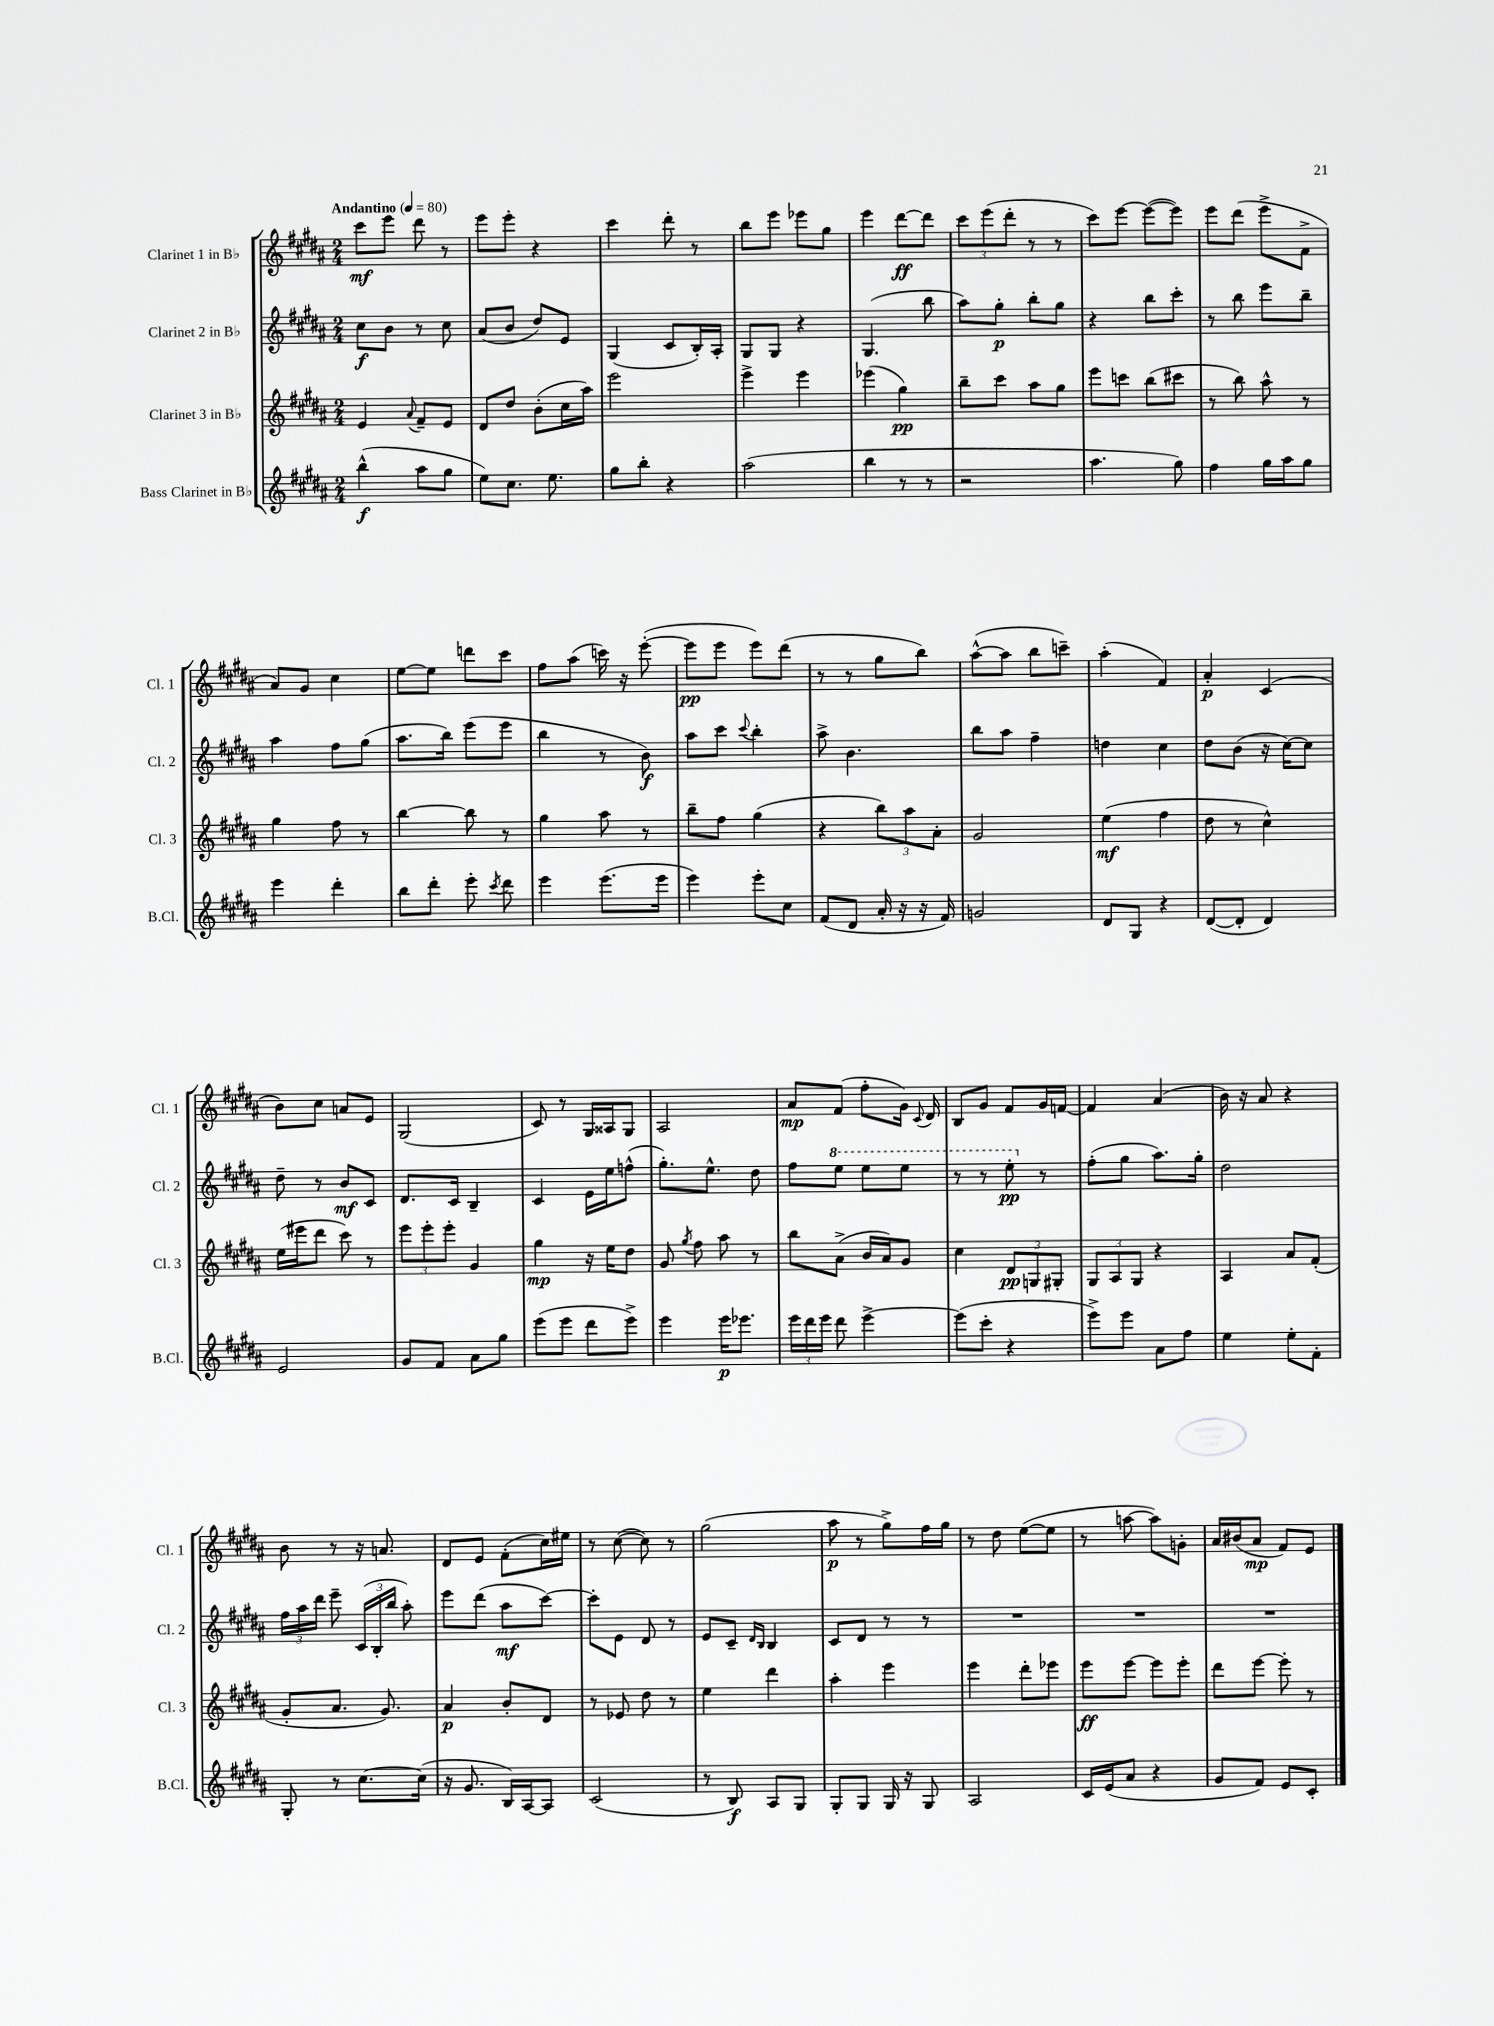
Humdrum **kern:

**kern	**kern	**kern	**kern
*staff4	*staff3	*staff2	*staff1
*clefG2	*clefG2	*clefG2	*clefG2
*k[f#c#g#d#a#]	*k[f#c#g#d#a#]	*k[f#c#g#d#a#]	*k[f#c#g#d#a#]
*M2/4	*M2/4	*M2/4	*M2/4
*MM80	*MM80	*MM80	*MM80
(4bb^^	4e	8cc#	8ccc#
.	.	8b	8eee
.	8qqa#	.	.
8aa#	8f#~	8r	8ddd#
8gg#	8e	8cc#	8r
=	=	=	=
8ee)	8d#	(8a#	8eee
8.cc#	8dd#	8b	8eee'
.	(8b'	8dd#)	4r
8.ee	.	.	.
.	16cc#	8e	.
.	16aa#)	.	.
=	=	=	=
8gg#	2eee	(4G#	4ccc#
8bb'	.	.	.
4r	.	8c#	8ddd#'
.	.	16B')	8r
.	.	16A#'	.
=	=	=	=
(2aa#	4eee^	8G#	8bb
.	.	8G#	8eee
.	4eee	4r	8eee-
.	.	.	8gg#
=	=	=	=
4bb	(4eee-	(4.G#	4eee
8r	4gg#)	.	[8ddd#
8r	.	8bb	8ddd#]
=	=	=	=
2r	8bb~	8aa#)	12ccc#
.	.	.	(12eee
.	8ccc#	8gg#'	.
.	.	.	12ddd#'
.	8aa#	8bb'	8r
.	8gg#	8gg#	8r
=	=	=	=
4.aa#	8eee	4r	8ccc#)
.	8ccc	.	[8eee
.	(8bb	8bb	(8eee_
8gg#)	8ccc#	8ccc#'	8eee])
=	=	=	=
4ff#	8r	8r	8eee
.	8bb)	8bb	(8ddd#
16gg#	8aa#^^	8eee	8eee^
16aa#	.	.	.
8gg#	8r	8bb~	8f#^
=	=	=	=
4eee	4gg#	4aa#	8a#)
.	.	.	8g#
4ddd#'	8ff#	8ff#	4cc#
.	8r	(8gg#	.
=	=	=	=
8bb	[4bb	8.aa#	[8ee
8ddd#'	.	.	8ee]
.	.	16bb)	.
8eee'	8bb]	(8eee	8ddd
8qccc#	.	.	.
8ddd#	8r	8eee	8ccc#
=	=	=	=
4eee	4gg#	4bb	8ff#
.	.	.	(8aa#
(8.eee	8aa#	8r	16ccc)
.	.	.	16r
.	8r	8b)	([8eee'
16eee	.	.	.
=	=	=	=
4eee)	8bb~	8aa#	8eee]
.	8ff#	8ccc#	8eee
.	.	8qqccc#	.
8eee'	(4gg#	4bb'	8eee)
8cc#	.	.	(8ddd#
=	=	=	=
(8f#	4r	8aa#^	8r
8d#	.	4.b	8r
16a#'	12bb)	.	8gg#
16r	.	.	.
.	12aa#	.	.
16r	.	.	8bb)
.	12a#'	.	.
16f#)	.	.	.
=	=	=	=
2g	2g#	8bb	([8aa#^^
.	.	8aa#	8aa#]
.	.	4ff#~	8bb
.	.	.	8ccc~)
=	=	=	=
8d#	(4ee	4dd	(4aa#'
8G#	.	.	.
4r	4ff#	4cc#	4f#)
=	=	=	=
([8d#	8dd#	8dd#	4a#'
8d#']	8r	(8b	.
4d#)	4cc#^^)	16r	(4c#
.	.	[16cc#)	.
.	.	8cc#]	.
=	=	=	=
2e	(16ee	8dd#~	8b)
.	16eee#	.	.
.	8ddd#	8r	8cc#
.	8ccc#)	8b	8a
.	8r	8c#	8e
=	=	=	=
8g#	12eee	8.d#	(2G#
.	12eee'	.	.
8f#	.	.	.
.	12eee'	.	.
.	.	16c#	.
8a#	4g#	4B~	.
8gg#	.	.	.
=	=	=	=
(8eee	4gg#	4c#	8c#)
8eee	.	.	8r
8ddd#	16r	16e	16G#
.	16ee	16ee	16A##
8eee^)	8dd#	(8ff^^	8G#
=	=	=	=
4eee	8g#	8.gg#')	2A#
.	8qgg#	.	.
.	8ff#	.	.
.	.	8.ee^^	.
16eee	8aa#	.	.
8.eee-	.	.	.
.	8r	8dd#	.
=	=	=	=
24eee	8bb	8ff#	8a#
24ddd#	.	.	.
24eee	.	.	.
8ddd#	(8a#^	8eee	(8f#
[4eee^	16b	8eee	8ff#'
.	16a#)	.	.
.	8g#	8eee	16g#)
.	.	.	8qqc#
.	.	.	16d#
=	=	=	=
(8eee]	4cc#	8r	8B
8ccc#'	.	8r	8g#
4r	12d#	8eee'	8f#
.	12G	.	.
.	.	8r	16g#
.	12G#'	.	.
.	.	.	[16f
=	=	=	=
8eee^)	12G#	(8ff#'	4f]
.	12A#	.	.
8eee	.	8gg#	.
.	12G#	.	.
8a#	4r	8.aa#)	(4a#
8ff#	.	.	.
.	.	16gg#'	.
=	=	=	=
4ee	4A#	2dd#	16b)
.	.	.	16r
.	.	.	8a#
8ee'	8a#	.	4r
8f#'	(8f#'	.	.
=	=	=	=
8G#'	8g#'	24ff#	8b
.	.	24aa#	.
.	.	24ddd#	.
8r	8.a#	8eee~	8r
[8.cc#	.	(24c#	16r
.	.	24B'	.
.	8.g#)	.	8.a
.	.	24bb	.
.	.	8aa#')	.
(16cc#]	.	.	.
=	=	=	=
16r	4a#	8eee	8d#
8.g#	.	.	.
.	.	(8ddd#	8e
16B)	8b'	8aa#	(8f#'
[16A#	.	.	.
8A#]	8d#	[8ccc#)	16cc#)
.	.	.	16ee#
=	=	=	=
(2c#	8r	8ccc#']	8r
.	8e-	8e	([8cc#
.	8dd#	8d#	8cc#])
.	8r	8r	8r
=	=	=	=
8r	4ee	8e	(2gg#
8B)	.	8c#~	.
.	.	16qqd#	.
.	.	16qqB	.
8A#	4ddd#	4B	.
8G#	.	.	.
=	=	=	=
8G#'	4aa#'	8c#	8aa#
8G#	.	8d#	8r
16G#	4eee	8r	8gg#^)
16r	.	.	.
8G#	.	8r	16ff#
.	.	.	16gg#
=	=	=	=
2A#	4eee	2r	8r
.	.	.	8dd#
.	8ddd#'	.	([8ee
.	8eee-	.	8ee]
=	=	=	=
16c#	8eee	2r	8r
(16e	.	.	.
8a#	[8eee	.	[8aa
4r	8eee]	.	8aa])
.	8eee'	.	8g'
=	=	=	=
8g#	8ddd#	2r	16a#
.	.	.	(16b#
8f#)	[8eee	.	8a#
8e	8eee']	.	8f#)
8c#'	8r	.	8e
==	==	==	==
*-	*-	*-	*-
